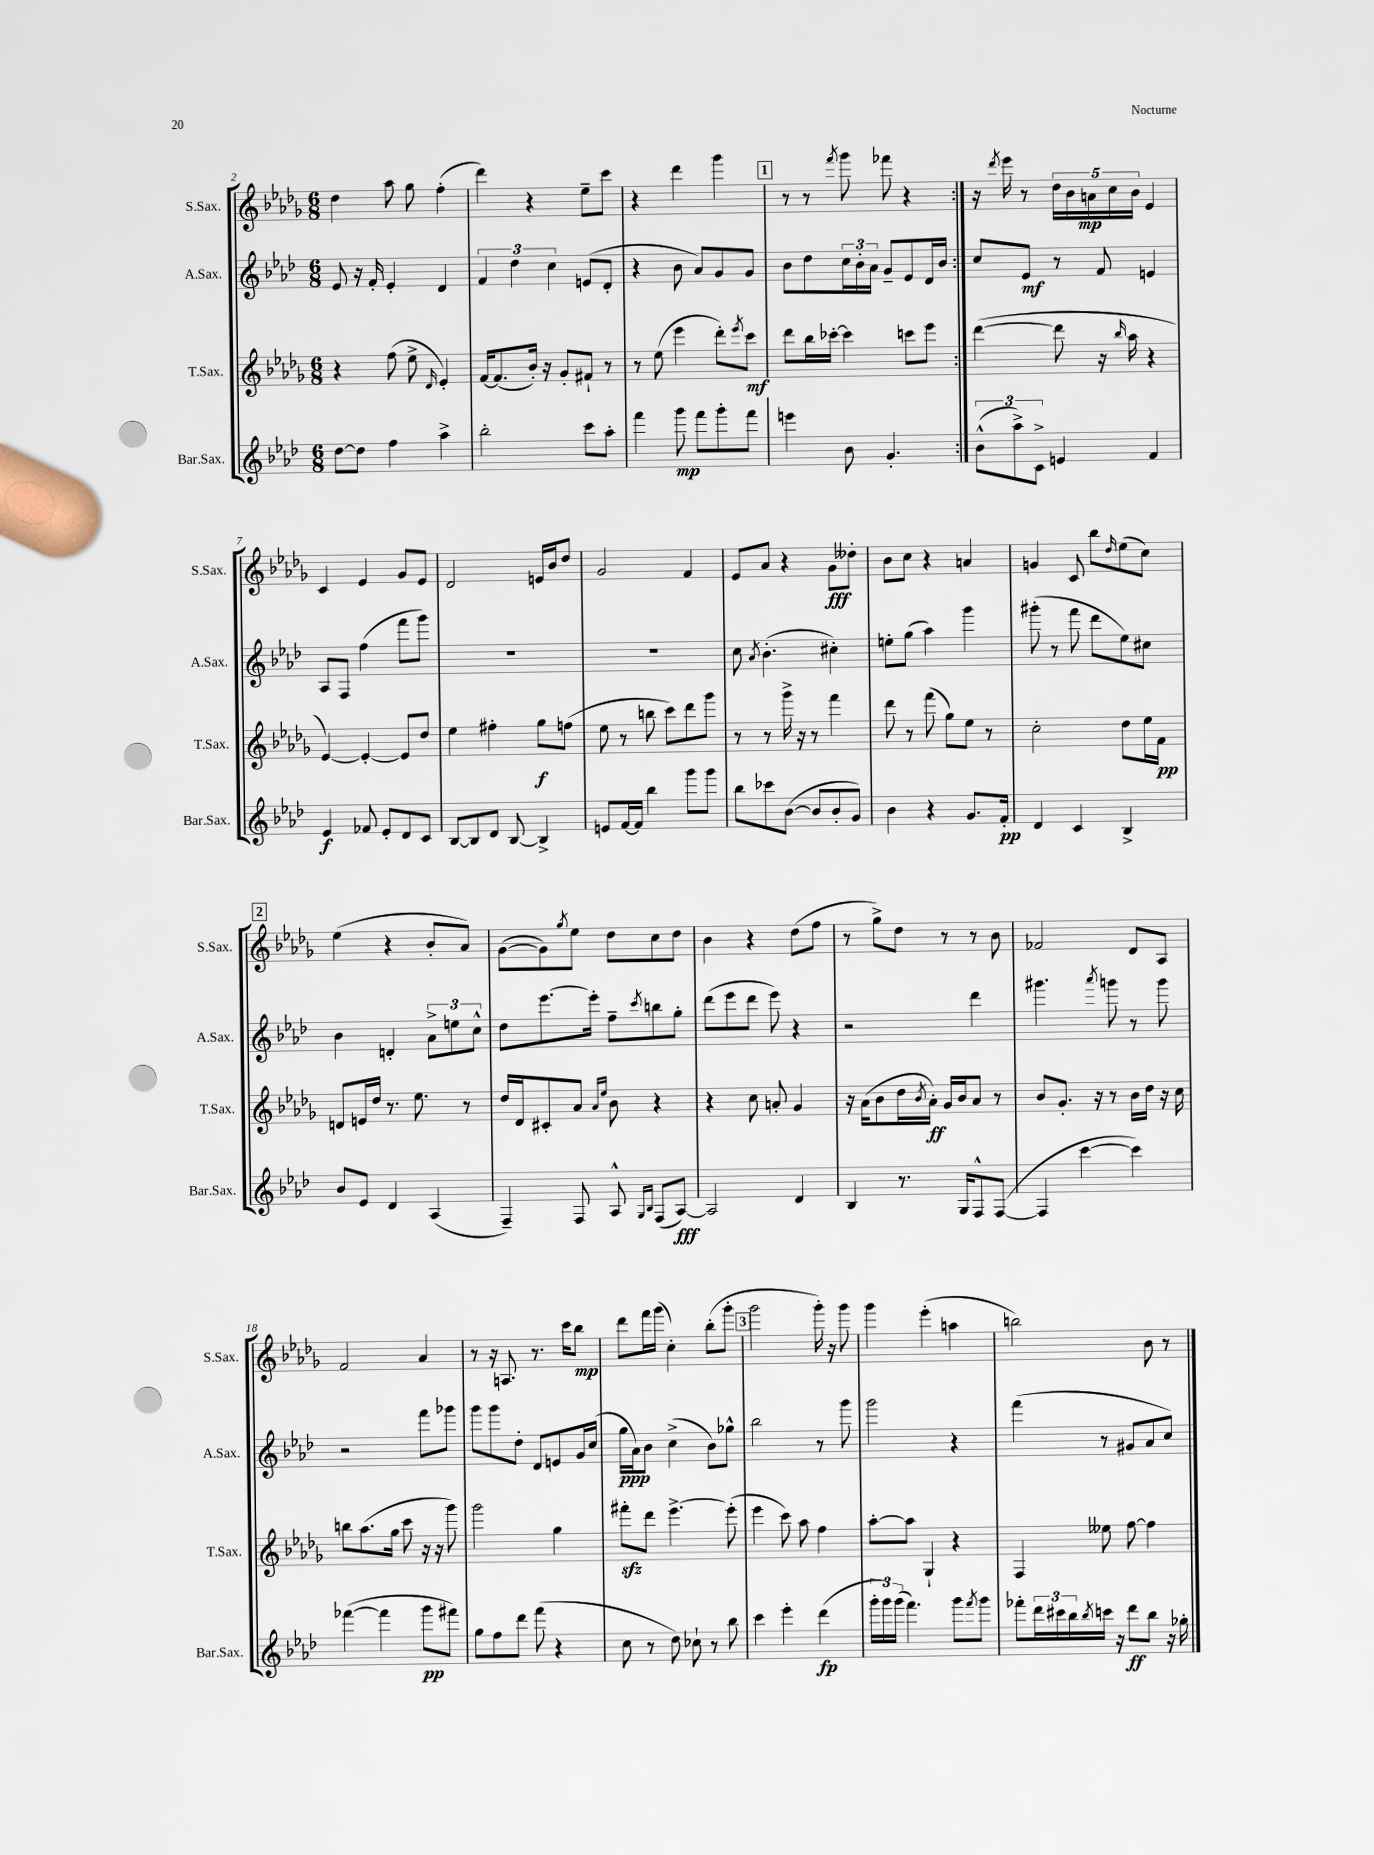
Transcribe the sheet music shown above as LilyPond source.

<<
\new StaffGroup <<
\new Staff = "s0" \with { instrumentName = "S.Sax." shortInstrumentName = "S.Sax." } {
    \clef treble \key des \major \numericTimeSignature \time 6/8
    \repeat volta 2 { des''4 aes''8 ges''8 f''4-.( |
    des'''4) r4 ees''8-- c'''8 |
    r4 des'''4 ges'''4 |
    \mark \markup { \box "1" } r8 r8 \acciaccatura { f'''8 } ges'''8 fes'''8 r4 | }
    r16 \acciaccatura { des'''8 } ees'''16 r8 \tuplet 5/4 { des''16 bes'16 a'16\mp c''16 bes'16 } ees'4 |
    c'4 ees'4 ges'8 ees'8 |
    des'2 e'16 bes'16 des''8 |
    ges'2 f'4 |
    ees'8 aes'8 r4 ges'8\fff deses''8-. |
    bes'8 c''8 r4 a'4 |
    g'4 c'8 bes''8 \grace { des''16 } ees''8( c''8) |
    \mark \markup { \box "2" } ees''4( r4 bes'8-. aes'8) |
    ges'8~( ges'8) \acciaccatura { ges''8 } ees''8 des''8 c''8 des''8 |
    bes'4 r4 des''8( f''8 |
    r8 ges''8->) des''8 r8 r8 bes'8 |
    fes'2 des'8 aes8 |
    f'2 aes'4 |
    r8 r16 a8. r8. c'''16 bes''8\mp |
    des'''8 f'''16 ges'''16( c''4-.) bes''8-.( ges'''8-. |
    \mark \markup { \box "3" } ges'''2 ges'''16-.) r16 ges'''8 |
    ges'''4 ees'''4-.( a''4 |
    b''2) bes'8 r8 \bar "|." |
}
\new Staff = "s1" \with { instrumentName = "A.Sax." shortInstrumentName = "A.Sax." } {
    \clef treble \key aes \major \numericTimeSignature \time 6/8
    \repeat volta 2 { ees'8 r16 f'16-. ees'4-. des'4 |
    \tuplet 3/2 { f'4 des''4 c''4 } e'8( des'8-. |
    r4 bes'8 aes'8) g'8 g'8 |
    \mark \markup { \box "1" } bes'8 des''8 \tuplet 3/2 { c''16 bes'16-. aes'16 } g'8-- ees'8 des'16 bes'16 | }
    c''8 ees'8\mf r8 f'8 e'4 |
    aes8 f8 f''4( f'''8 g'''8) |
    R2. |
    R2. |
    c''8 \acciaccatura { aes'8 } bes'4.-.( cis''4-.) |
    e''8-. g''8( aes''4) g'''4 |
    gis'''8-.( r8 f'''8 des'''8 ees''8) cis''8 |
    \mark \markup { \box "2" } bes'4 d'4-. \tuplet 3/2 { aes'8-> e''8 c''8-^ } |
    des''8 ees'''8.~ ees'''16-. f''8-- \acciaccatura { c'''8 } b''8 g''8-. |
    des'''8( ees'''8 des'''8 ees'''8) r4 |
    r2 des'''4 |
    gis'''4. \acciaccatura { aes'''8 } g'''8 r8 g'''8 |
    r2 f'''8 ges'''8 |
    g'''8 g'''8 des''8-. des'8 e'8 g'16 c''16( |
    g''16\ppp aes'16) bes'8 c''4->( bes'8) ges''8-^ |
    \mark \markup { \box "3" } bes''2 r8 g'''8 |
    g'''2 r4 |
    f'''4( r8 gis'8 aes'8 c''8) \bar "|." |
}
\new Staff = "s2" \with { instrumentName = "T.Sax." shortInstrumentName = "T.Sax." } {
    \clef treble \key des \major \numericTimeSignature \time 6/8
    \repeat volta 2 { r4 f''8( ees''8-> \grace { des'16 } ees'4-.) |
    f'16~ f'8.( bes'16-.) r16 ges'8-. fis'8-! r8 |
    r8 ees''8( ees'''4 des'''8-.) \acciaccatura { ees'''8 } c'''8\mf |
    \mark \markup { \box "1" } des'''8 bes''16 ces'''16~-. ces'''4 c'''8 ees'''8 | }
    des'''4~( des'''8 r16 \grace { bes''16 } aes''16 r4 |
    ees'4~) ees'4~-. ees'8 des''8 |
    ees''4 fis''4-. ges''8\f f''8( |
    ees''8 r8 b''8 c'''8) des'''8 ges'''8 |
    r8 r8 ges'''16-> r16 r8 f'''4 |
    des'''8 r8 f'''8( ges''8) ees''8 r8 |
    c''2-. des''8 ees''16 f'16\pp |
    \mark \markup { \box "2" } d'8 e'16 des''16 r8. ees''8. r8 |
    des''16 des'16 cis'8-. aes'8 \grace { aes'16 ees''16 } bes'8 r4 |
    r4 c''8 a'8-. ges'4 |
    r16 aes'16( bes'8 des''16 \acciaccatura { bes'8 } aes'16-.\ff) ges'16 bes'16 aes'8 r8 |
    bes'8 ges'8.-. r16 r8 bes'16 des''16 r16 c''16 |
    b''8 aes''8.( ges''16 c'''8 r16 r16 ges'''8) |
    ges'''2 ges''4 |
    fis'''8-.\sfz des'''8 ees'''4.~-> ees'''8-.( |
    \mark \markup { \box "3" } ees'''4 c'''8) aes''8 f''4 |
    aes''8~-. aes''8 ges4-! r4 |
    f4 eeses''8 f''8~ f''4 \bar "|." |
}
\new Staff = "s3" \with { instrumentName = "Bar.Sax." shortInstrumentName = "Bar.Sax." } {
    \clef treble \key aes \major \numericTimeSignature \time 6/8
    \repeat volta 2 { des''8~ des''8 f''4 aes''4-> |
    bes''2-. c'''8 aes''8-. |
    f'''4 g'''8\mp f'''8 g'''8-. f'''8 |
    \mark \markup { \box "1" } e'''4 bes'8 g'4.-. | }
    \tuplet 3/2 { bes'8-^( aes''8->) c'8-> } e'4 f'4 |
    ees'4\f fes'8 ees'8-. des'8 c'8 |
    bes8~ bes8 des'8 bes8~ bes4-> |
    e'8 f'16~ f'16 bes''4 g'''8 g'''8 |
    bes''8 ces'''8 bes'8~( bes'8 bes'8-. g'8) |
    bes'4 r4 g'8. f'16-.\pp |
    des'4 c'4 bes4-> |
    \mark \markup { \box "2" } bes'8 ees'8 des'4 aes4( |
    f4--) f8 aes8-^ \grace { g16 bes16 } f8( aes8~\fff) |
    aes2 des'4 |
    bes4 r8. g16 f8-^ f8~( |
    f4 c'''4~ c'''4) |
    fes'''4~( fes'''4 g'''8\pp fis'''8) |
    g''8 f''8 des'''8 f'''8( r4 |
    c''8 r8 des''8) ces''8-! r8 bes''8 |
    \mark \markup { \box "3" } c'''4 ees'''4-. des'''4\fp( |
    \tuplet 3/2 { g'''16-. g'''16) g'''16( } f'''4.) g'''8 \acciaccatura { f'''8 } g'''8 |
    fes'''8-. \tuplet 3/2 { des'''16 cis'''16 bes''16 } \acciaccatura { bes''8 } c'''16 r16 des'''8\ff bes''8 r16 ges''16-. \bar "|." |
}
>>
>>
\layout { \context { \Score currentBarNumber = #2 } }
